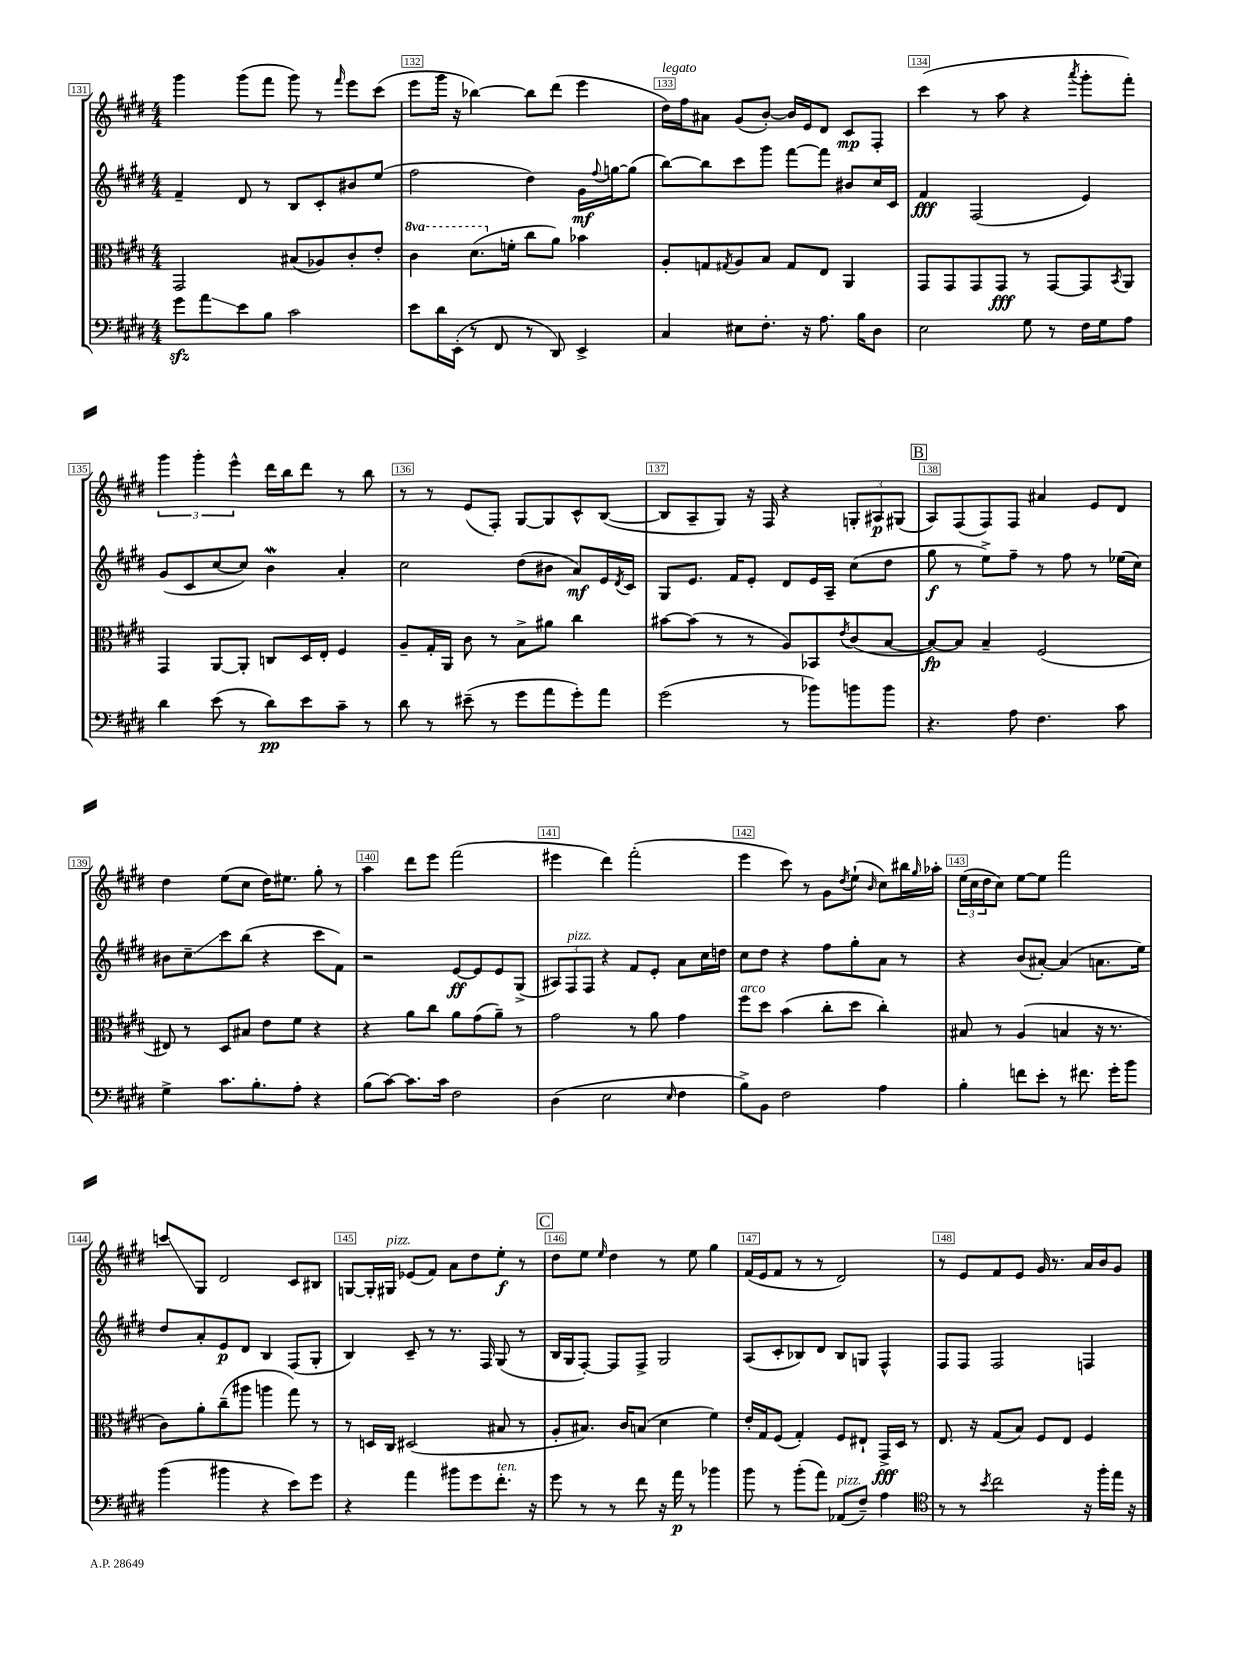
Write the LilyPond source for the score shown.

<<
\new StaffGroup <<
\new Staff = "s0" {
    \clef treble \key e \major \numericTimeSignature \time 4/4
    gis'''4 gis'''8( fis'''8 gis'''8) r8 \grace { fis'''16 } e'''8 cis'''8( |
    e'''8 gis'''16 r16 bes''4~) bes''8 dis'''8( e'''4 |
    dis''16^\markup { \italic "legato" }) fis''16 ais'8 gis'8( b'8~-.) b'16 e'16 dis'8 cis'8\mp fis8-. |
    cis'''4( r8 a''8 r4 \acciaccatura { a'''8 } gis'''8-. fis'''8-.) |
    \tuplet 3/2 { gis'''4 gis'''4-. e'''4-^ } dis'''16 b''16 dis'''8 r8 b''8 |
    r8 r8 e'8( fis8-.) gis8~ gis8 cis'8-^ b8~( |
    b8 a8-- gis8) r16 fis16 r4 \tuplet 3/2 { g8-. ais8\p gis8( } |
    \mark \markup { \box "B" } a8) fis8( fis8) fis8 ais'4 e'8 dis'8 |
    dis''4 e''8( cis''8 dis''16) eis''8. gis''8-. r8 |
    a''4 dis'''8 e'''8 fis'''2( |
    eis'''4 dis'''4) fis'''2-.( |
    e'''4 cis'''8) r8 gis'8 \acciaccatura { dis''8 } e''8-!( \grace { b'16 } cis''8) bis''16 \grace { gis''16 } aes''16-. |
    \tuplet 3/2 { e''16( cis''16 dis''16 } cis''8) e''8~ e''8 fis'''2 |
    c'''8\glissando gis8 dis'2 cis'8 bis8 |
    g8~ g16-. gis16^\markup { \italic "pizz." } ees'8( fis'8) a'8 dis''8 e''8-.\f r8 |
    \mark \markup { \box "C" } dis''8 e''8 \grace { e''16 } dis''4 r8 e''8 gis''4 |
    fis'16( e'16 fis'8 r8 r8 dis'2) |
    r8 e'8 fis'8 e'8 gis'16 r8. a'16 b'16 gis'8 \bar "|." |
}
\new Staff = "s1" {
    \clef treble \key e \major \numericTimeSignature \time 4/4
    fis'4-- dis'8 r8 b8 cis'8-. bis'8 e''8( |
    fis''2 dis''4) gis'16\mf \appoggiatura { fis''8 } g''16~ g''8( |
    b''8~) b''8 cis'''8 gis'''8 fis'''8~ fis'''8 bis'8 cis''16 cis'16 |
    fis'4\fff fis2( e'4) |
    gis'8( cis'8 cis''8~ cis''8) b'4\mordent a'4-. |
    cis''2 dis''8( bis'8 a'8\mf) e'16 \acciaccatura { dis'8 } cis'16 |
    gis8 e'8. fis'16 e'8-. dis'8 e'16 a16-- cis''8( dis''8 |
    \mark \markup { \box "B" } gis''8\f r8 e''8->) fis''8-- r8 fis''8 r8 ees''16( cis''16) |
    bis'8 cis''8--\glissando cis'''8 b''8( r4 cis'''8 fis'8) |
    r2 e'8~\ff e'8 e'8 gis8->( |
    \tuplet 3/2 { ais8) fis8^\markup { \italic "pizz." } fis8 } r4 fis'8 e'8-. a'8 cis''16 d''16 |
    cis''8 dis''8 r4 fis''8 gis''8-. a'8 r8 |
    r4 b'8( ais'8~-.) ais'4( a'8. e''16) |
    dis''8 a'8-. e'8\p dis'8 b4 fis8( gis8-. |
    b4) cis'8-- r8 r8. fis16 gis8( r8 |
    \mark \markup { \box "C" } b16 gis16 fis8~-.) fis8 fis8-> gis2 |
    a8( cis'8-. bes8) dis'8 bes8 g8 fis4-^ |
    fis8 fis8 fis2 f4 \bar "|." |
}
\new Staff = "s2" {
    \clef alto \key e \major \numericTimeSignature \time 4/4 \set Staff.ottavationMarkups = #ottavation-simple-ordinals
    gis,2 bis8( aes8) cis'8-. e'8-. |
    \ottava #1 cis''4 dis''8.( \ottava #0 f'16-. cis''8 a'8) bes'4 |
    a8-. g8 \acciaccatura { gis8 } a8 b8 gis8 e8 a,4 |
    gis,8 gis,8 gis,8 gis,8\fff r8 gis,8~ gis,8 \acciaccatura { b,8 } a,8 |
    gis,4 a,8~ a,8-. c8 dis16 e16-. fis4 |
    a8-- gis16-. a,16 cis'8 r8 b8-> ais'8 cis''4 |
    bis'8~ bis'8( r8 r8 a8) bes,8 \acciaccatura { e'8 } cis'8( b8~ |
    \mark \markup { \box "B" } b8~\fp) b8 b4-- fis2( |
    eis8) r8 dis8 bis8 e'8 fis'8 r4 |
    r4 a'8 cis''8 a'8 gis'8( a'8--) r8 |
    gis'2 r8 a'8 gis'4 |
    fis''8^\markup { \italic "arco" } dis''8 b'4( cis''8-. dis''8 cis''4-.) |
    bis8 r8 a4( b4 r16 r8. |
    cis'8) a'8-. cis''8--( ais''8 a''4 gis''8) r8 |
    r8 d16 cis16 dis2( bis8 r8 |
    \mark \markup { \box "C" } a8-. bis8.) cis'16 b8( dis'4 fis'4) |
    e'16-. gis16 fis8( gis4-.) fis8 eis8-! gis,16->\fff dis16 r8 |
    e8. r16 gis8( b8) fis8 e8 fis4 \bar "|." |
}
\new Staff = "s3" {
    \clef bass \key e \major \numericTimeSignature \time 4/4
    gis'8\sfz a'8\glissando e'8 b8 cis'2 |
    e'8 dis'16 e,16-.( r8 fis,8 r8 dis,8) e,4-> |
    cis4 eis8 fis8.-. r16 a8. b16 dis8 |
    e2 gis8 r8 fis16 gis16 a8 |
    dis'4 e'8( r8 dis'8\pp) e'8 cis'8-- r8 |
    dis'8 r8 eis'8--( r8 gis'8 a'8 gis'8-.) a'8 |
    gis'2( r8 bes'8) b'8 b'8 |
    \mark \markup { \box "B" } r4. a8 fis4. cis'8 |
    gis4-> cis'8. b8.-. a8-. r4 |
    b8( cis'8~) cis'8. cis'16 fis2 |
    dis4( e2 \grace { e16 } fis4 |
    b8->) b,8 fis2 a4 |
    b4-. f'8 e'8-. r8 fis'8. gis'16-. b'8 |
    b'4( bis'4 r4 e'8) gis'8 |
    r4 a'4 bis'8 gis'8 fis'8.-.^\markup { \italic "ten." } r16 |
    \mark \markup { \box "C" } gis'8 r8 r8 fis'8 r16 a'16\p r8 bes'4 |
    b'8 r8 b'8-.( a'8) aes,8^\markup { \italic "pizz." }( fis8--) a4 |
    \clef tenor r8 r8 \acciaccatura { b'8 } cis''2 r16 fis''16-. e''16 r16 \bar "|." |
}
>>
>>
\layout { \context { \Score currentBarNumber = #131 \override BarNumber.break-visibility = ##(#f #t #t) barNumberVisibility = #all-bar-numbers-visible \override BarNumber.stencil = #(make-stencil-boxer 0.1 0.3 ly:text-interface::print) } }
